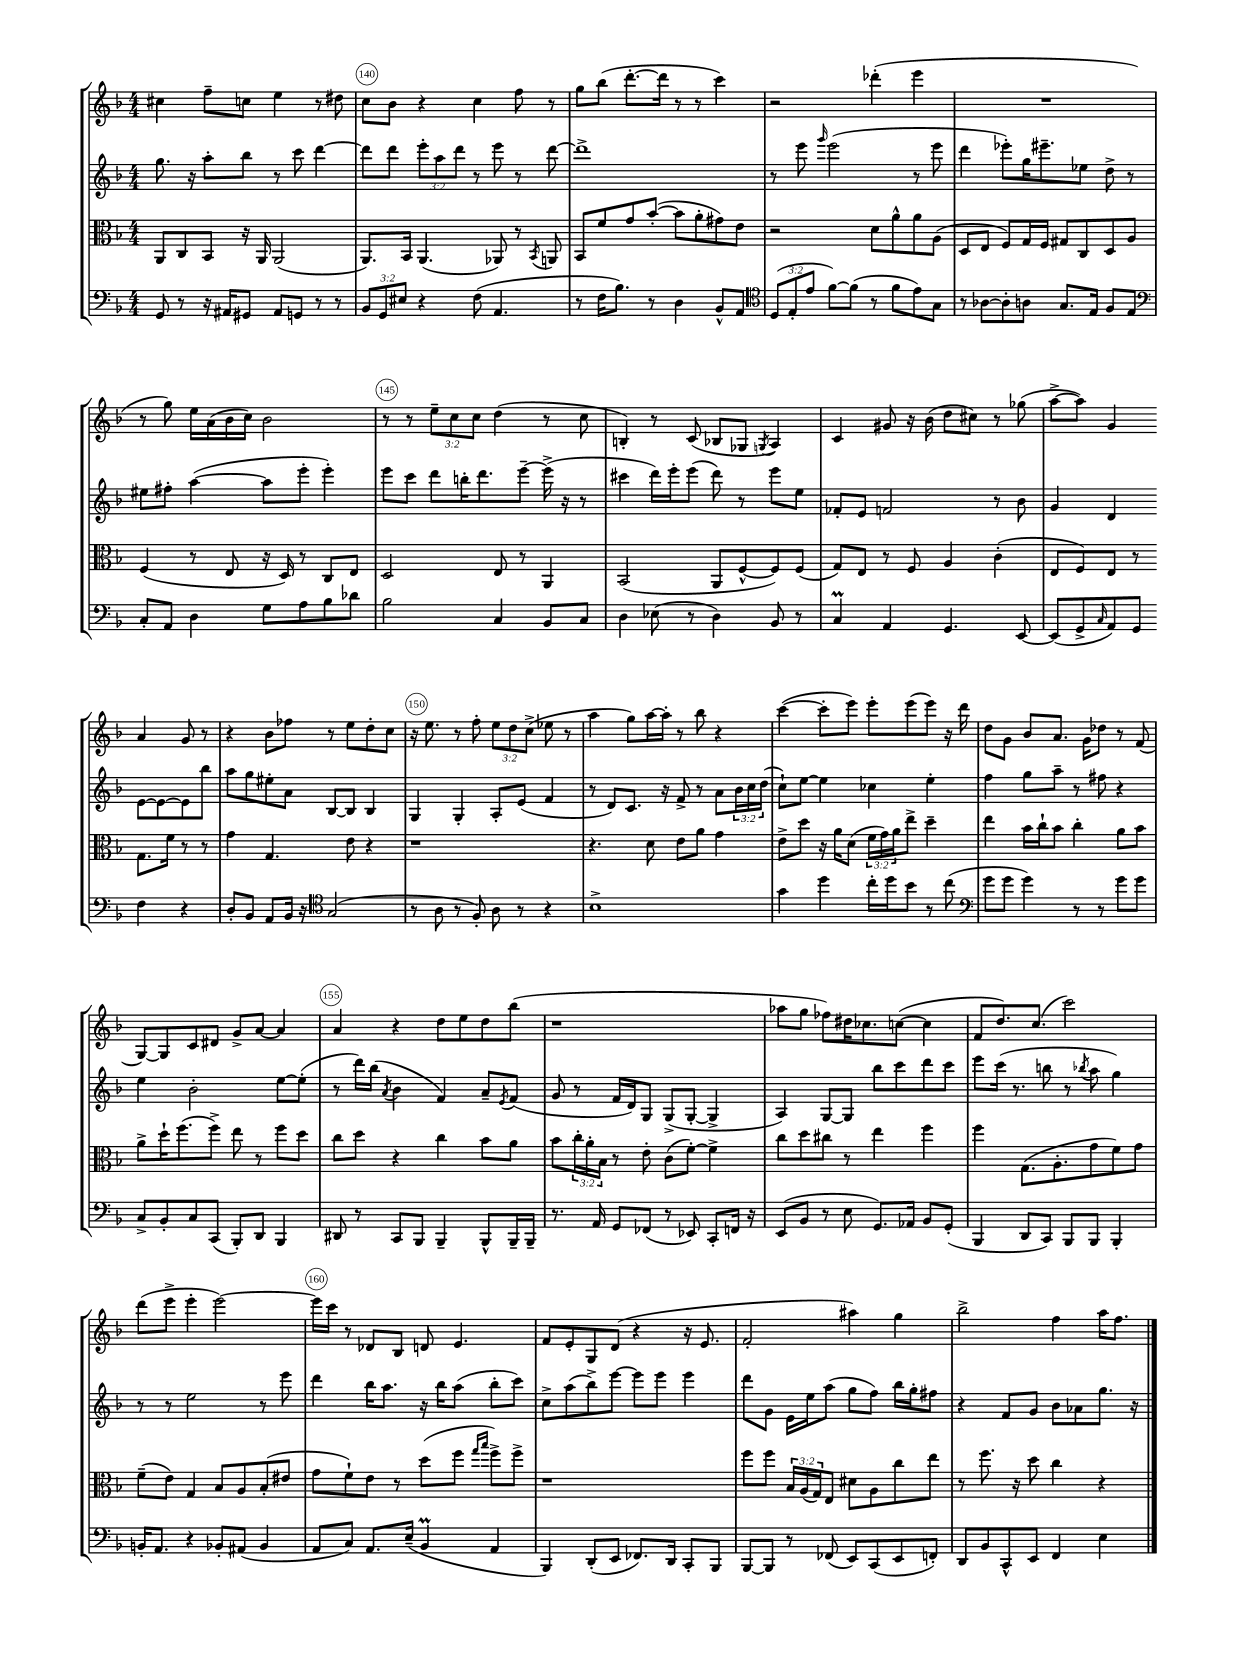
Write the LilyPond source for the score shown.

<<
\new StaffGroup <<
\new Staff = "s0" {
    \clef treble \key f \major \numericTimeSignature \time 4/4 \override Staff.TupletNumber.text = #tuplet-number::calc-fraction-text
    cis''4 f''8-- c''8 e''4 r8 dis''8 |
    c''8 bes'8 r4 c''4 f''8 r8 |
    g''8 bes''8( d'''8.~-. d'''16 r8 r8 c'''4) |
    r2 des'''4-.( e'''4 |
    R1 |
    r8 g''8) e''16 a'16( bes'16 c''16) bes'2 |
    r8 r8 \tuplet 3/2 { e''8-- c''8 c''8 } d''4( r8 c''8 |
    b4-.) r8 c'8( bes8 ges8 \acciaccatura { g8 } a4) |
    c'4 gis'8 r16 bes'16( d''8 cis''8) r8 ges''8( |
    a''8~-> a''8) g'4 a'4 g'8 r8 |
    r4 bes'8 fes''8 r8 e''8 d''8-. c''8 |
    r16 e''8. r8 f''8-. \tuplet 3/2 { e''8 d''8 c''8->( } ees''8 r8 |
    a''4 g''8) a''16~ a''16-. r8 bes''8 r4 |
    c'''4~( c'''8-. e'''8) e'''8-. e'''8( e'''8) r16 d'''16 |
    d''8 g'8 bes'8 a'8. g'16 des''8 r8 f'8( |
    g8~) g8 c'8 dis'8 g'8-> a'8~ a'4 |
    a'4 r4 d''8 e''8 d''8 bes''8( |
    r1 |
    aes''8 g''8 fes''8) dis''16 ces''8. c''8~( c''4 |
    f'8 d''8.) c''8.( c'''2) |
    d'''8( e'''8-> e'''4-. e'''2~) |
    e'''16 c'''16 r8 des'8 bes8 d'8 e'4. |
    f'8 e'8-. g8 d'8( r4 r16 e'8. |
    f'2-. ais''4) g''4 |
    bes''2-> f''4 a''16 f''8. \bar "|." |
}
\new Staff = "s1" {
    \clef treble \key f \major \numericTimeSignature \time 4/4 \override Staff.TupletNumber.text = #tuplet-number::calc-fraction-text
    g''8. r16 a''8-. bes''8 r8 c'''8 d'''4~ |
    d'''8 d'''8 \tuplet 3/2 { e'''8-. a''8 d'''8 } r8 e'''8 r8 d'''8~ |
    d'''1-> |
    r8 e'''8 \grace { g'''16 } e'''2( r8 e'''8 |
    d'''4 ees'''8-.) g''16 eis'''8.-- ees''8 d''8-> r8 |
    eis''8 fis''8-. a''4~( a''8 e'''8-. e'''4-.) |
    e'''8 c'''8 d'''8 b''16-. d'''8. e'''8~-- e'''16->( r16 r8 |
    cis'''4 d'''16) e'''16-. e'''8( d'''8) r8 e'''8 e''8 |
    fes'8-. e'8 f'2 r8 bes'8 |
    g'4 d'4 e'8~ e'8~ e'8 bes''8 |
    a''8 g''8 eis''8-. a'8 bes8~ bes8 bes4 |
    g4 g4-. a8-. e'8( f'4 |
    r8 d'8) c'8. r16 f'8-> r8 a'8 \tuplet 3/2 { bes'16 c''16 d''16( } |
    c''8-!) e''8~ e''4 ces''4 e''4-. |
    f''4 g''8 a''8-- r8 fis''8 r4 |
    e''4 bes'2-. e''8~ e''8-.( |
    r8 d'''16) bes''16( \acciaccatura { a'8 } bes'4 f'4) a'8-- \acciaccatura { e'8 } f'8( |
    g'8 r8 f'16 d'16) g8 g8->( g8~-. g4-> |
    a4) g8~ g8 bes''8 c'''8 d'''8 c'''8 |
    e'''8 c'''16( r8. b''8 r8 \acciaccatura { bes''8 } a''8 g''4) |
    r8 r8 e''2 r8 e'''8 |
    d'''4 bes''16 a''8. r16 bes''16 a''8( bes''8-. c'''8) |
    c''8-> a''8( bes''8->) e'''8~ e'''8 e'''8 e'''4 |
    d'''8 g'8 e'16 e''16 a''8( g''8 f''8) bes''16 g''16-. fis''8 |
    r4 f'8 g'8 bes'8 aes'8 g''8. r16 \bar "|." |
}
\new Staff = "s2" {
    \clef alto \key f \major \numericTimeSignature \time 4/4 \override Staff.TupletNumber.text = #tuplet-number::calc-fraction-text
    a,8 c8 bes,8 r16 a,16 a,2( |
    a,8.) bes,16 a,4.( aes,8) r8 \acciaccatura { bes,8 } a,8 |
    bes,8 f'8 g'8 bes'8~-.( bes'8 a'8-. gis'8) e'8 |
    r2 d'8 a'8-^ a'8 a8( |
    d8 e8 f8) g16 f16 gis8 c8 d8 a8 |
    f4( r8 e8 r16 d16) r8 c8 e8 |
    d2 e8 r8 a,4 |
    bes,2( a,8 f8~-^ f8) f8( |
    g8) e8 r8 f8 a4 c'4-.( |
    e8 f8) e8 r8 g8. f'16 r8 r8 |
    g'4 g4. e'8 r4 |
    r1 |
    r4. d'8 e'8 a'8 g'4 |
    e'8-> d''8 r16 a'16 d'8( \tuplet 3/2 { f'16 g'16) a'16 } e''8-> d''4-- |
    e''4 bes'16 c''16-! bes'8 c''4-. a'8 bes'8 |
    a'8-> d''16-! f''8.( f''8->) e''8 r8 f''8 d''8 |
    c''8 d''8 r4 c''4 bes'8 a'8 |
    bes'8 \tuplet 3/2 { c''16-. a'16-. bes16 } r8 e'8-. c'8( f'8~-.) f'4-> |
    c''8 d''8 cis''8 r8 e''4 f''4 |
    f''4 g8.( a8.-. g'8 f'8) g'8 |
    f'8--( e'8) g4 bes8 a8 bes8-.( eis'8 |
    g'8 f'8-!) e'8 r8 d''8( f''8 \grace { g''16 bes''16 } f''8->) f''8-> |
    r1 |
    f''8 f''8 \tuplet 3/2 { bes16 a16( g16) } e8 dis'8 a8 c''8 e''8 |
    r8 f''8. r16 d''8 c''4 r4 \bar "|." |
}
\new Staff = "s3" {
    \clef bass \key f \major \numericTimeSignature \time 4/4 \override Staff.TupletNumber.text = #tuplet-number::calc-fraction-text
    g,8 r8 r16 ais,16 gis,8 ais,8 g,8 r8 r8 |
    \tuplet 3/2 { bes,8 g,8 eis8 } r4 f8( a,4. |
    r8 f16 bes8.) r8 d4 bes,8-^ a,8 |
    \clef tenor \tuplet 3/2 { d8( e8-. e'8 } f'8~) f'8( r8 f'8 e'8) g8 |
    r8 aes8~ aes8-. a8 g8. e16 f8 e8 |
    \clef bass c8-. a,8 d4 g8 a8 bes8 des'8 |
    bes2 c4 bes,8 c8 |
    d4 ees8( r8 d4) bes,8 r8 |
    c4\prall a,4 g,4. e,8~ |
    e,8( g,8-> \grace { c16 } a,8) g,8 f4 r4 |
    d8-. bes,8 a,8 bes,16 r16 \clef tenor g2( |
    r8 a8 r8 f8-.) a8 r8 r4 |
    bes1-> |
    g'4 d''4 c''16-. d''16 bes'8 r8 c''8( |
    \clef bass g'8 g'8 g'4) r8 r8 g'8 g'8 |
    c8-> bes,8-. c8 c,8( bes,,8-.) d,8 bes,,4 |
    dis,8 r8 c,8 bes,,8 bes,,4-- bes,,8-^ bes,,16-- bes,,16-- |
    r8. a,16 g,8 fes,8( r8 ees,8) c,8-. f,16 r16 |
    e,8( bes,8 r8 e8 g,8.) aes,16 bes,8 g,8-.( |
    bes,,4 d,8 c,8) bes,,8 bes,,8 bes,,4-. |
    b,16-. a,8. r4 bes,8-. ais,8( bes,4 |
    a,8 c8) a,8. e16--( bes,4\prall a,4 |
    bes,,4) d,8-.( e,8 fes,8.) d,16 c,8-. bes,,8 |
    bes,,8~ bes,,8 r8 fes,8( e,8) c,8( e,8 f,8-.) |
    d,8 bes,8 c,8-^ e,8 f,4 e4 \bar "|." |
}
>>
>>
\layout { \context { \Score currentBarNumber = #139 \override BarNumber.break-visibility = ##(#f #t #t) barNumberVisibility = #(every-nth-bar-number-visible 5) \override BarNumber.stencil = #(make-stencil-circler 0.1 0.3 ly:text-interface::print) } }
